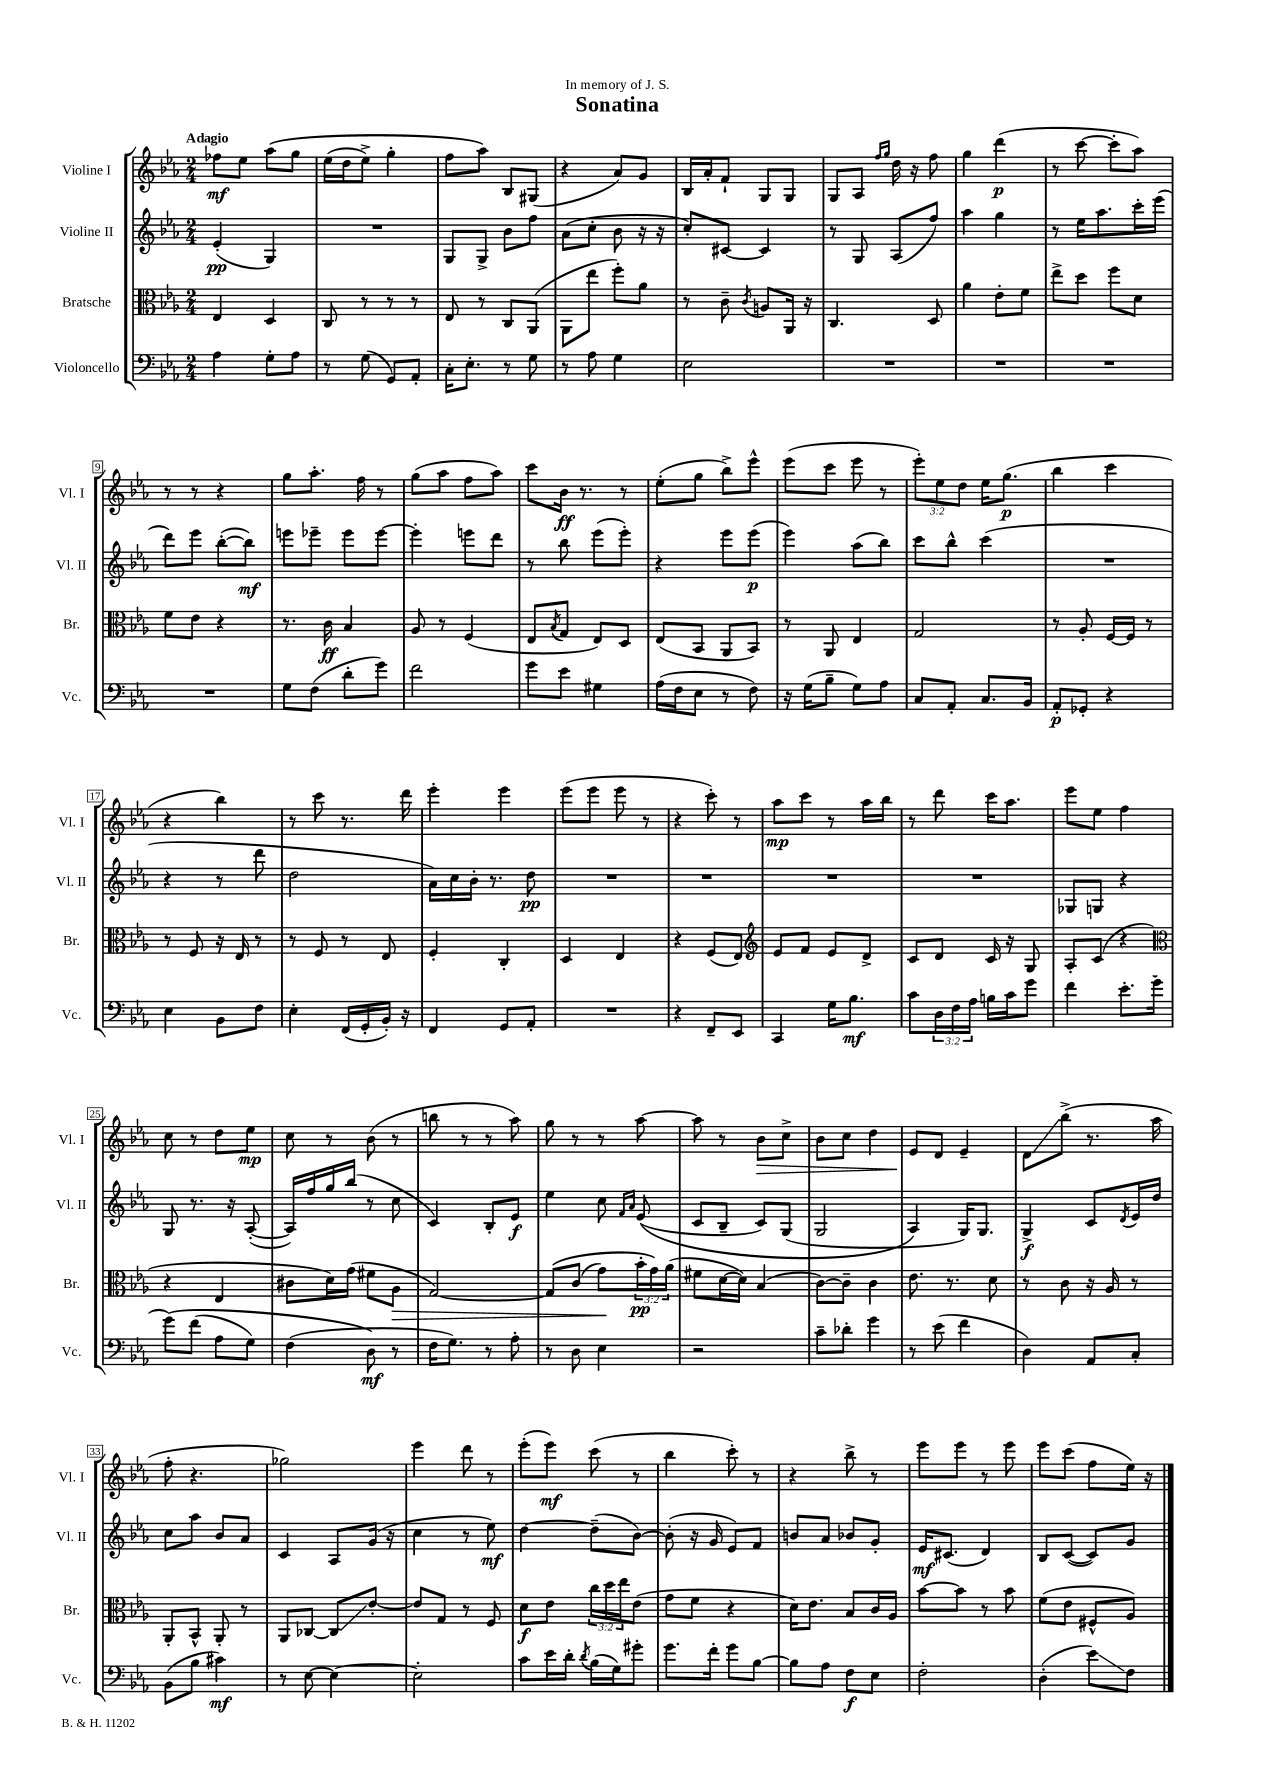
\header { title = "Sonatina" dedication = "In memory of J. S." }
<<
\new StaffGroup <<
\new Staff = "s0" \with { instrumentName = "Violine I" shortInstrumentName = "Vl. I" } {
    \clef treble \key ees \major \numericTimeSignature \time 2/4 \override Staff.TupletNumber.text = #tuplet-number::calc-fraction-text \tempo "Adagio"
    fes''8\mf ees''8 aes''8\( g''8 |
    ees''16( d''16 ees''8->) g''4-. |
    f''8 aes''8\) bes8 gis8( |
    r4 aes'8) g'8 |
    bes16 aes'16-. f'8-! g8 g8 |
    g8 aes8 \grace { f''16 g''16 } d''16 r16 f''8 |
    g''4 d'''4\p( |
    r8 c'''8~ c'''8-. aes''8) |
    r8 r8 r4 |
    g''8 aes''8.-. f''16 r8 |
    g''8( aes''8 f''8 aes''8) |
    c'''8 bes'16\ff r8. r8 |
    ees''8-.( g''8 bes''8->) ees'''8-^ |
    ees'''8( c'''8 ees'''8 r8 |
    \tuplet 3/2 { ees'''8-.) ees''8 d''8 } ees''16 g''8.\p( |
    bes''4 c'''4 |
    r4 bes''4) |
    r8 c'''8 r8. d'''16 |
    ees'''4-. ees'''4 |
    ees'''8( ees'''8 ees'''8 r8 |
    r4 c'''8-.) r8 |
    aes''8\mp c'''8 r8 aes''16 bes''16 |
    r8 d'''8 c'''16 aes''8. |
    ees'''8 ees''8 f''4 |
    c''8 r8 d''8 ees''8\mp |
    c''8 r8 bes'8( r8 |
    b''8 r8 r8 aes''8) |
    g''8 r8 r8 aes''8~ |
    aes''8 r8 bes'8\> c''8-> |
    bes'8 c''8 d''4 |
    ees'8\! d'8 ees'4-- |
    d'8\glissando bes''8->( r8. aes''16 |
    f''8-. r4. |
    ges''2) |
    ees'''4 d'''8 r8 |
    ees'''8-.( ees'''8\mf) c'''8( r8 |
    bes''4 c'''8-.) r8 |
    r4 bes''8-> r8 |
    ees'''8 ees'''8 r8 ees'''8 |
    ees'''8 c'''8( f''8 ees''16) r16 \bar "|." |
}
\new Staff = "s1" \with { instrumentName = "Violine II" shortInstrumentName = "Vl. II" } {
    \clef treble \key ees \major \numericTimeSignature \time 2/4
    ees'4-.\pp( g4) |
    R2 |
    g8 g8-> bes'8 f''8 |
    aes'8( c''8-. bes'8 r16 r16 |
    c''8-.) cis'8~ cis'4 |
    r8 g8 aes8( f''8) |
    aes''4 g''4 |
    r8 ees''16 aes''8. c'''16-. ees'''16( |
    d'''8) ees'''8 bes''8~-.( bes''8\mf) |
    e'''8 ees'''8-- ees'''8 ees'''8~ |
    ees'''4-. e'''8 d'''8 |
    r8 bes''8 ees'''8( ees'''8-.) |
    r4 ees'''8 ees'''8\p( |
    ees'''4) aes''8( bes''8) |
    c'''8 bes''8-^ c'''4( |
    R2 |
    r4 r8 d'''8 |
    d''2 |
    aes'16) c''16 bes'16-. r8. d''8\pp |
    R2 |
    R2 |
    R2 |
    R2 |
    ges8 g8 r4 |
    g8 r8. r16 aes8~-.( |
    aes16) f''16 g''16 bes''16( r8 c''8 |
    c'4) bes8-. ees'8\f |
    ees''4 c''8 \grace { f'16 aes'16 } ees'8(\( |
    c'8 bes8-- c'8) g8( |
    g2 |
    aes4\) g16) g8. |
    g4->\f c'8 \acciaccatura { d'8 } ees'16 d''16 |
    c''8 aes''8 bes'8 aes'8 |
    c'4 aes8 g'16( r16 |
    c''4 r8 ees''8\mf) |
    d''4~ d''8--( bes'8~) |
    bes'8-.( r16 g'16 ees'8) f'8 |
    b'8 aes'8 bes'8 g'8-. |
    ees'16\mf cis'8.( d'4) |
    bes8 c'8~( c'8) g'8 \bar "|." |
}
\new Staff = "s2" \with { instrumentName = "Bratsche" shortInstrumentName = "Br." } {
    \clef alto \key ees \major \numericTimeSignature \time 2/4 \override Staff.TupletNumber.text = #tuplet-number::calc-fraction-text
    ees4 d4 |
    c8 r8 r8 r8 |
    ees8 r8 c8 aes,8( |
    aes,8 ees''8 f''8-.) aes'8 |
    r8 c'8-- \acciaccatura { c'8 } a8 aes,16 r16 |
    c4. d8 |
    aes'4 ees'8-. f'8 |
    ees''8-> d''8 f''8 d'8 |
    f'8 ees'8 r4 |
    r8. c'16\ff bes4 |
    aes8 r8 f4( |
    ees8 \acciaccatura { bes8 } g8 ees8) d8 |
    ees8( bes,8 aes,8 bes,8) |
    r8 aes,8 ees4 |
    g2 |
    r8 aes8-. f16~ f16 r8 |
    r8 f8 r16 ees16 r8 |
    r8 f8 r8 ees8 |
    f4-. c4-. |
    d4 ees4 |
    r4 f8( ees8) |
    \clef treble ees'8 f'8 ees'8 d'8-> |
    c'8 d'8 c'16 r16 g8 |
    aes8-. c'8( r4 |
    \clef alto r4 ees4 |
    cis'8 d'16) g'16( fis'8 aes8\> |
    g2~) |
    g8\( c'8( g'8\!) \tuplet 3/2 { bes'16-.\pp g'16\) aes'16( } |
    fis'8 d'16~ d'16) bes4( |
    c'8~) c'8-- c'4 |
    ees'8. r8. d'8 |
    r8 c'8 r16 aes16 r8 |
    aes,8-. bes,8-^ aes,8-. r8 |
    aes,8 ces8~ ces8\glissando ees'8~-. |
    ees'8 g8 r8 f8 |
    d'8\f ees'8 \tuplet 3/2 { c''16 d''16 ees''16 } ees'8( |
    g'8 f'8 r4 |
    d'16) ees'8. bes8 c'16 aes16 |
    bes'8~ bes'8 r8 bes'8 |
    f'8( ees'8 fis8-^ aes8) \bar "|." |
}
\new Staff = "s3" \with { instrumentName = "Violoncello" shortInstrumentName = "Vc." } {
    \clef bass \key ees \major \numericTimeSignature \time 2/4 \override Staff.TupletNumber.text = #tuplet-number::calc-fraction-text
    aes4 g8-. aes8 |
    r8 g8( g,8) aes,8-. |
    c16-. ees8.-. r8 g8 |
    r8 aes8 g4 |
    ees2 |
    R2 |
    R2 |
    R2 |
    R2 |
    g8 f8( d'8-. g'8) |
    f'2 |
    g'8 ees'8 gis4 |
    aes16( f16 ees8 r8 f8) |
    r16 g16( bes8-- g8) aes8 |
    c8 aes,8-. c8. bes,16 |
    aes,8-.\p ges,8-. r4 |
    ees4 bes,8 f8 |
    ees4-. f,16( g,16-. bes,16-.) r16 |
    f,4 g,8 aes,8-. |
    R2 |
    r4 f,8-- ees,8 |
    c,4 g16 bes8.\mf |
    c'8 \tuplet 3/2 { d16 f16 aes16 } b16 c'16 g'8 |
    f'4 ees'8.-. g'16( |
    g'8)\( f'8( aes8 g8) |
    f4( d8\mf\) r8 |
    f16 g8.) r8 aes8-. |
    r8 d8 ees4 |
    r2 |
    c'8-- des'8-. g'4 |
    r8 ees'8( f'4 |
    d4) aes,8 c8-. |
    bes,8( bes8 cis'4\mf) |
    r8 ees8~ ees4~ |
    ees2-. |
    c'8 ees'16 d'16-. \acciaccatura { d'8 } bes16( g16) gis'8-. |
    g'8. f'16-. g'8 bes8~ |
    bes8 aes8 f8\f ees8 |
    f2-. |
    d4-.( ees'8\glissando) f8 \bar "|." |
}
>>
>>
\layout { \context { \Score \override BarNumber.stencil = #(make-stencil-boxer 0.1 0.3 ly:text-interface::print) } }
